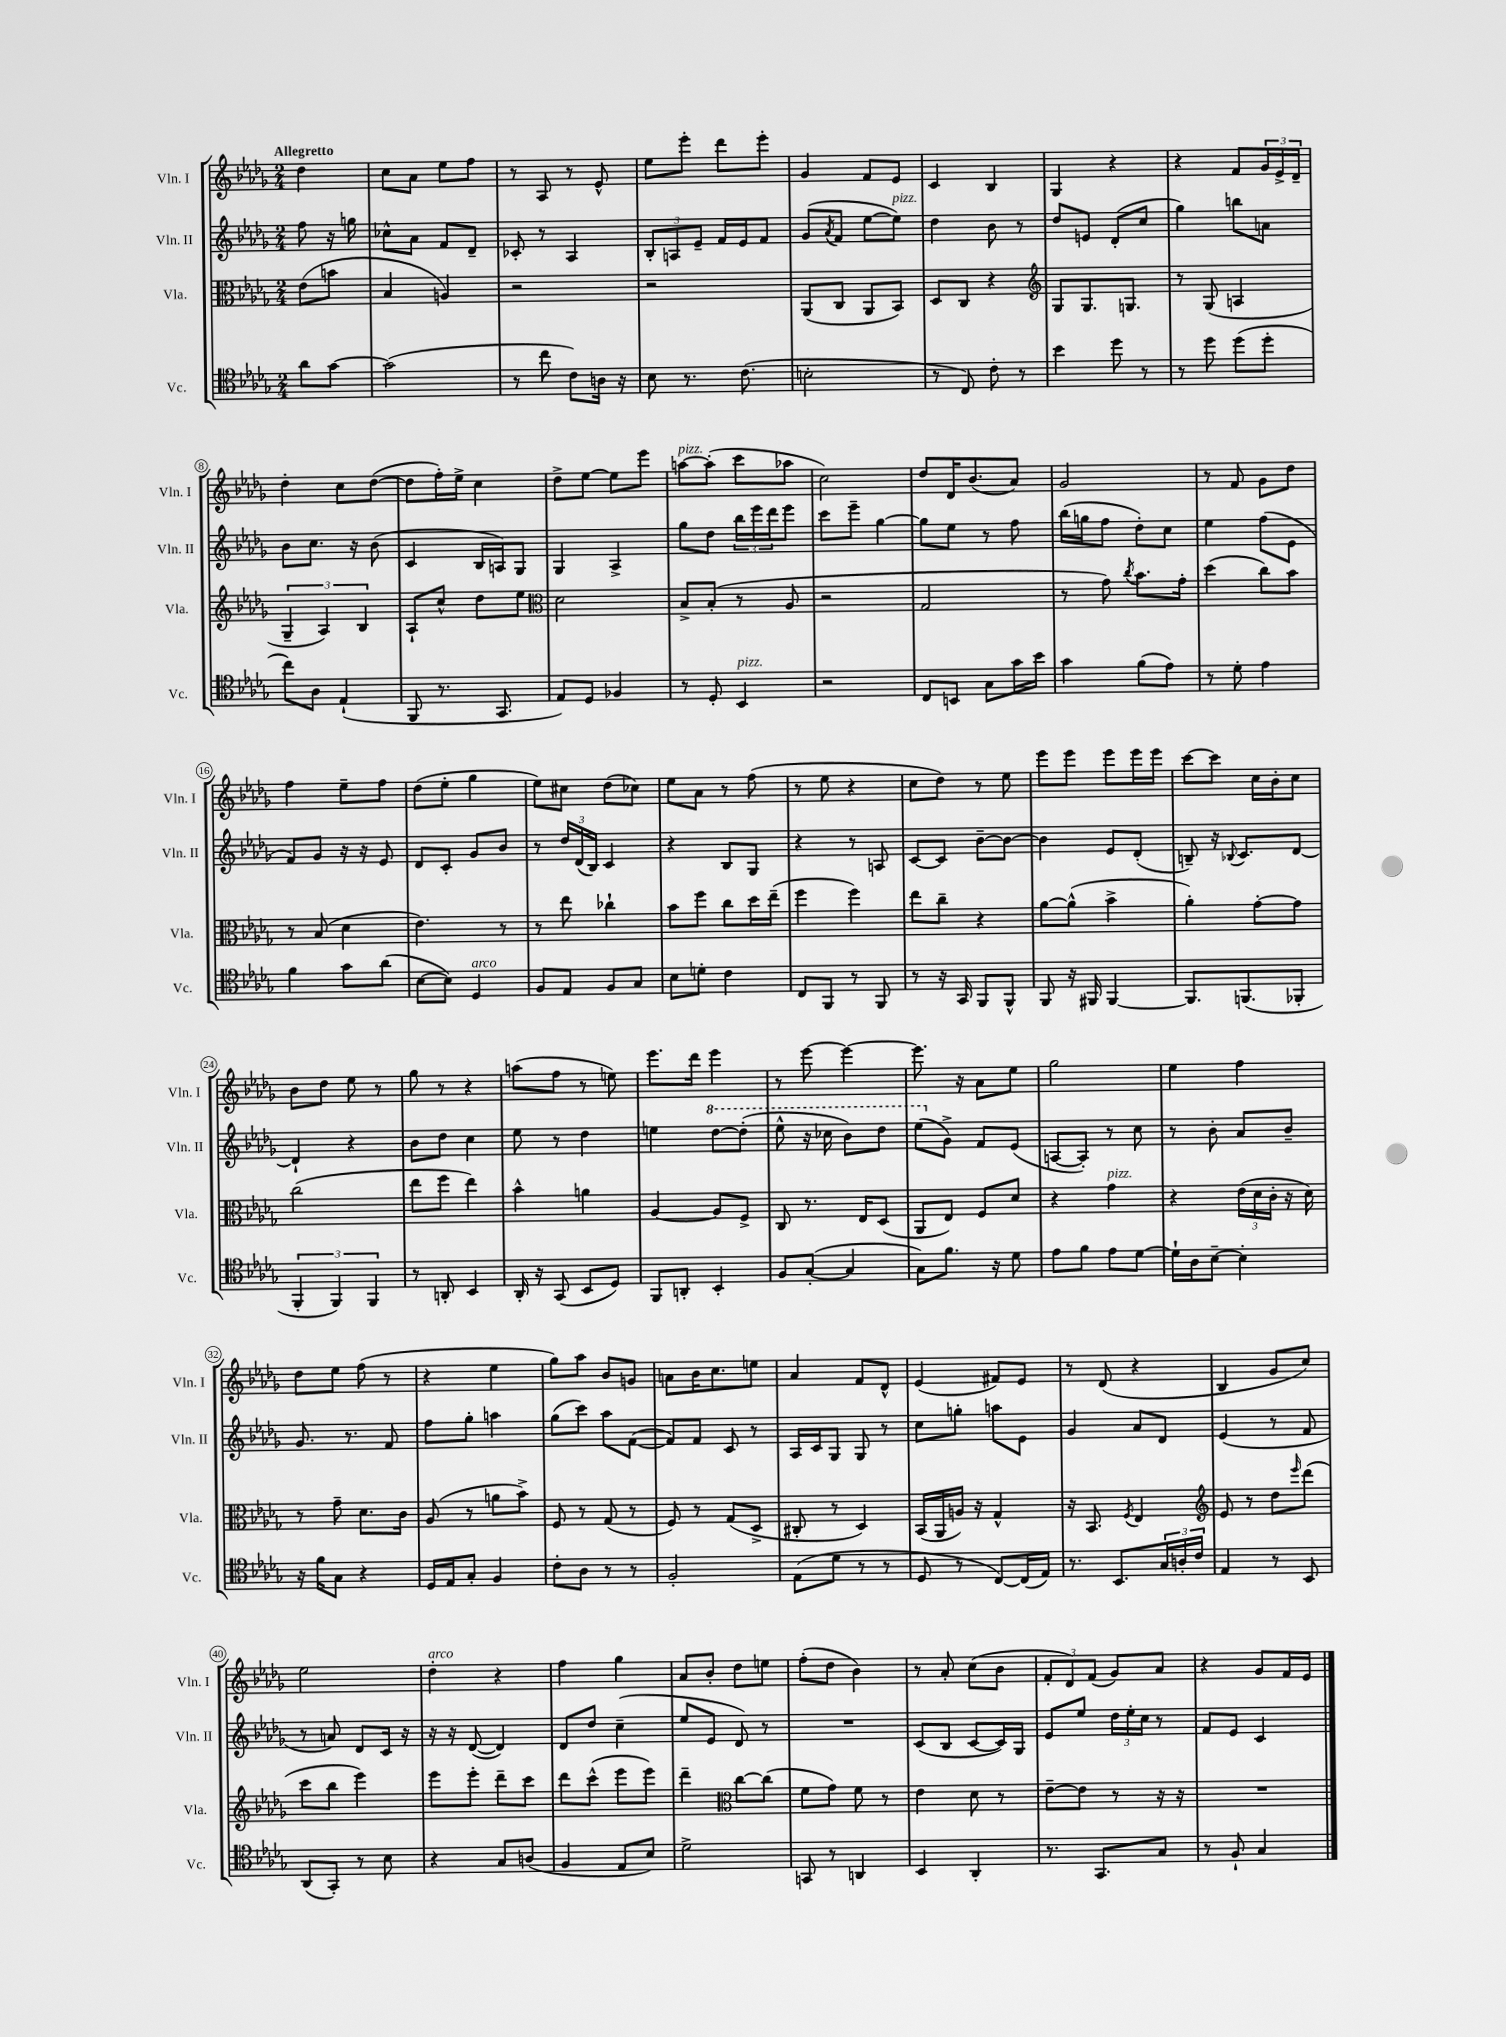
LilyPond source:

<<
\new StaffGroup <<
\new Staff = "s0" \with { instrumentName = "Vln. I" shortInstrumentName = "Vln. I" } {
    \clef treble \key des \major \numericTimeSignature \time 2/4 \partial 4 \tempo "Allegretto"
    des''4 |
    c''8 aes'8 ees''8 f''8 |
    r8 aes8 r8 ees'8-^ |
    ees''8 ees'''8-. des'''8 ees'''8-. |
    ges'4 f'8 ees'8 |
    c'4 bes4 |
    ges4 r4 |
    r4 f'8 \tuplet 3/2 { ges'16 ees'16-> des'16-- } |
    des''4-. c''8 des''8~( |
    des''8 f''16-.) ees''16-> c''4 |
    des''8-> ees''8~ ees''8 ees'''8 |
    a''8~^\markup { \italic "pizz." } a''8-.( c'''8 aes''8 |
    c''2) |
    des''8 des'16 bes'8.( aes'8) |
    ges'2 |
    r8 f'8 ges'8 des''8 |
    f''4 ees''8-- f''8 |
    des''8( ees''8-. ges''4 |
    ees''8) cis''8 des''8( ces''8) |
    ees''8 aes'8 r8 f''8( |
    r8 ees''8 r4 |
    c''8 des''8) r8 ees''8 |
    ees'''8 ees'''8 ees'''8 ees'''16 ees'''16 |
    c'''8~ c'''8 c''16 bes'16-. c''8 |
    bes'8 des''8 ees''8 r8 |
    ges''8 r8 r4 |
    a''8( f''8 r8 e''8) |
    ees'''8. des'''16 ees'''4 |
    r8 ees'''8~ ees'''4~ |
    ees'''8. r16 aes'8 ees''8 |
    ges''2 |
    ees''4 f''4 |
    des''8 ees''8 f''8( r8 |
    r4 ees''4 |
    ges''8) aes''8 bes'8 g'8 |
    a'8 bes'16 c''8. e''8 |
    aes'4 f'8 des'8-^ |
    ees'4( fis'8) ees'8 |
    r8 des'8( r4 |
    bes4 ges'8 c''8) |
    ees''2 |
    des''4-.^\markup { \italic "arco" } r4 |
    f''4 ges''4 |
    aes'8 bes'8-. des''8 e''8 |
    f''8-.( des''8 bes'4) |
    r8 aes'8-. c''8( bes'8 |
    \tuplet 3/2 { f'8-. des'8) f'8( } ges'8) aes'8 |
    r4 ges'8 f'16 ees'16 \bar "|." |
}
\new Staff = "s1" \with { instrumentName = "Vln. II" shortInstrumentName = "Vln. II" } {
    \clef treble \key des \major \numericTimeSignature \time 2/4 \partial 4
    f''8 r16 g''16 |
    ces''8-^ aes'8 f'8 des'8-- |
    ces'8-. r8 aes4 |
    \tuplet 3/2 { bes8-. a8 ees'8-- } f'16 ees'16 f'8 |
    ges'8( \acciaccatura { aes'8 } f'8 ees''8~ ees''8^\markup { \italic "pizz." }) |
    des''4 bes'8 r8 |
    des''8 e'8 des'8-.( c''8 |
    ges''4) b''8 a'8 |
    bes'8 c''8. r16 bes'8( |
    c'4 bes16 a16) ges8 |
    ges4 aes4-> |
    ges''8 des''8 \tuplet 3/2 { bes''16 ees'''16 des'''16 } ees'''8 |
    c'''8 ees'''8-- ges''4~ |
    ges''8 ees''8 r8 f''8 |
    bes''16( g''16 f''8 des''8-.) c''8 |
    ees''4 f''8( ees'8 |
    f'8) ges'8 r16 r16 ees'8 |
    des'8 c'8-. ges'8 bes'8 |
    r8 \tuplet 3/2 { des''16 des'16( bes16) } c'4 |
    r4 bes8 ges8 |
    r4 r8 a8 |
    c'8~ c'8 bes'8~-- bes'8~ |
    bes'4 ees'8 des'8-.( |
    b8--) r16 \appoggiatura { bes8 } c'8. des'8~ |
    des'4-! r4 |
    bes'8 des''8 c''4 |
    ees''8 r8 des''4 |
    e''4 \ottava #1 des'''8~ des'''8-.( |
    ees'''8-^ r16 ces'''16 bes''8) des'''8 |
    ees'''8( \ottava #0 ges'8->) f'8 ees'8( |
    a8~ a8-.) r8 c''8 |
    r8 bes'8-. aes'8 bes'8-- |
    ges'8. r8. f'8 |
    f''8 ges''8-. a''4 |
    ges''8( c'''8) aes''8 f'8~( |
    f'8) f'8 c'8 r8 |
    aes16 c'16 ges8 ges8 r8 |
    c''8 g''8-. a''8 ees'8 |
    ges'4 aes'8 des'8 |
    ees'4( r8 f'8 |
    r8 a'8) des'8 c'16 r16 |
    r16 r16 des'8~( des'4) |
    des'8 des''8 c''4--( |
    ees''8 ees'8 des'8) r8 |
    R2 |
    c'8( bes8 c'8~ c'16) ges16 |
    ees'8 ees''8 \tuplet 3/2 { des''16 ees''16-. c''16 } r8 |
    f'8 ees'8 c'4 \bar "|." |
}
\new Staff = "s2" \with { instrumentName = "Vla." shortInstrumentName = "Vla." } {
    \clef alto \key des \major \numericTimeSignature \time 2/4 \partial 4
    ees'8( b'8 |
    bes4 a4) |
    r2 |
    r2 |
    aes,8( c8 aes,8 bes,8) |
    des8 c8 r4 |
    \clef treble ges8 ges8. g8. |
    r8 ges8( a4 |
    \tuplet 3/2 { ges4-- aes4) bes4 } |
    aes8-! c''8-^ des''8 ees''8 |
    \clef alto des'2 |
    bes8-> bes8-.( r8 aes8 |
    r2 |
    ges2 |
    r8 ges'8) \acciaccatura { c''8 } bes'8. ges'16-. |
    des''4( c''8) bes'8 |
    r8 bes8( des'4 |
    ees'4.) r8 |
    r8 ees''8 ces''4-! |
    bes'8 f''8 c''8 des''16 ees''16--( |
    f''4 f''4) |
    ees''8 c''8-- r4 |
    aes'8~ aes'8-^( bes'4-> |
    aes'4-.) ges'8~-. ges'8 |
    c''2( |
    ees''8 f''8 ees''4) |
    bes'4-^ a'4 |
    aes4~ aes8 f8-> |
    c8 r8. ees16 des8( |
    aes,8 ees8) f8 des'8 |
    r4 ges'4^\markup { \italic "pizz." } |
    r4 \tuplet 3/2 { ees'16( des'16 c'16-. } r16 des'16) |
    r8 ges'8-- des'8. c'16 |
    aes8( r8 a'8 bes'8->) |
    f8 r8 ges8( r8 |
    f8) r8 ges8( des8-> |
    cis8-. r8 des4) |
    bes,16( aes,16 a16) r16 ges4-^ |
    r16 bes,8. \acciaccatura { f8 } ees4 |
    \clef treble ees'8 r8 des''8 \grace { ees'''16 } des'''8( |
    c'''8 bes''8 ees'''4) |
    ees'''8 ees'''8-. des'''8-- c'''8 |
    des'''8 c'''8-^( ees'''8 ees'''8) |
    des'''4-- \clef alto c''8~ c''8( |
    f'8 ges'8) f'8 r8 |
    ees'4 des'8 r8 |
    ees'8~-- ees'8 r8 r16 r16 |
    R2 \bar "|." |
}
\new Staff = "s3" \with { instrumentName = "Vc." shortInstrumentName = "Vc." } {
    \clef tenor \key des \major \numericTimeSignature \time 2/4 \partial 4
    aes'8 ges'8~ |
    ges'2( |
    r8 c''8 c'8) a16 r16 |
    bes8 r8. c'8.( |
    b2-. |
    r8 c8) c'8-. r8 |
    bes'4 des''8 r8 |
    r8 des''8 des''8( des''8-. |
    c''8) aes8 ees4-!( |
    f,8 r8. ges,8. |
    ees8) des8 fes4 |
    r8 des8-. bes,4^\markup { \italic "pizz." } |
    r2 |
    c8 b,8 ges8 ges'16 bes'16 |
    ges'4 f'8( ees'8) |
    r8 des'8-. ees'4 |
    f'4 ges'8 aes'8( |
    bes8~ bes8) des4^\markup { \italic "arco" } |
    f8 ees8 f8 ges8 |
    bes8 d'8-. c'4 |
    c8 f,8 r8 f,8 |
    r8 r16 ges,16 f,8 f,8-^ |
    f,8 r16 fis,16 fis,4~ |
    fis,8. f,8.( fes,8-. |
    \tuplet 3/2 { f,4-. f,4) f,4 } |
    r8 a,8-. bes,4 |
    aes,16-. r16 ges,8( bes,8 des8) |
    f,8 a,8-. bes,4-. |
    f8 ges8~-.( ges4 |
    ges8) f'8. r16 des'8 |
    ees'8 f'8 ees'8 des'8~ |
    des'16-! aes16 bes8~-- bes4-. |
    r16 f'16 ges8 r4 |
    des16 ees16 ges8-. f4 |
    c'8-. aes8 r8 r8 |
    f2-. |
    ees8( des'8 r8 r8 |
    des8 r8 c8~) c16( ees16) |
    r8. bes,8. \tuplet 3/2 { ges16 a16-. c'16 } |
    ees4 r8 bes,8 |
    aes,8( ges,8-.) r8 bes8 |
    r4 ges8 a8( |
    f4 ees8 bes8) |
    des'2-> |
    g,8 r8 a,4 |
    bes,4 aes,4-. |
    r8. ges,8. ges8 |
    r8 f8-! ges4 \bar "|." |
}
>>
>>
\layout { \context { \Score \override BarNumber.stencil = #(make-stencil-circler 0.1 0.3 ly:text-interface::print) } }
